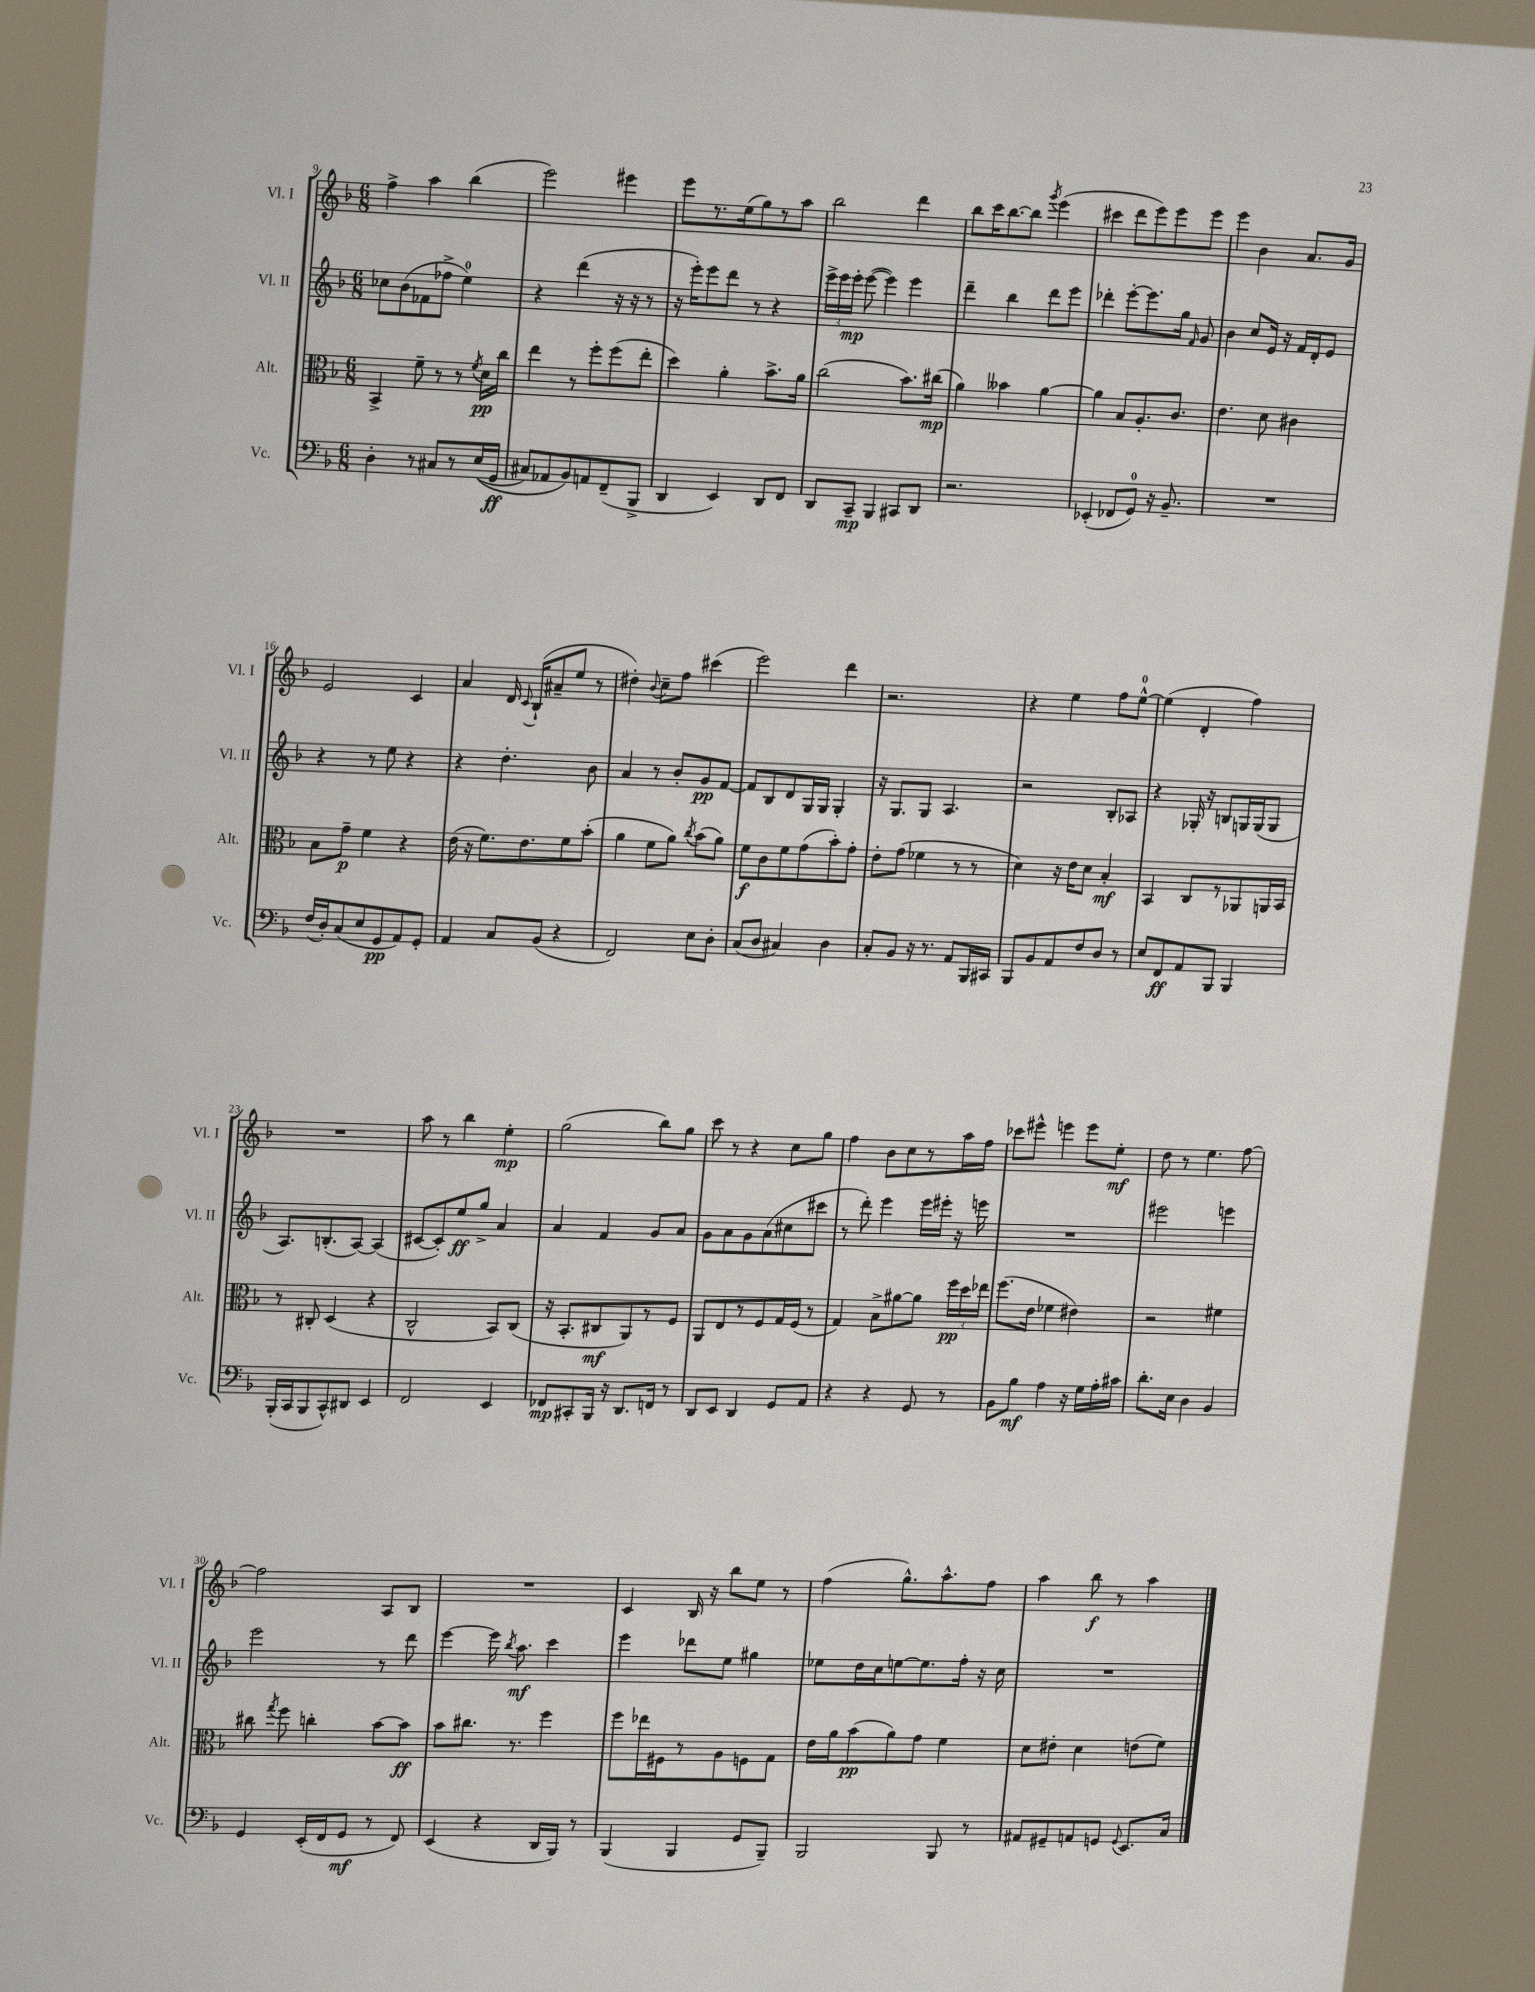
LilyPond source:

<<
\new StaffGroup <<
\new Staff = "s0" \with { instrumentName = "Vl. I" shortInstrumentName = "Vl. I" } {
    \clef treble \key f \major \numericTimeSignature \time 6/8
    \autoBeamOff f''4-> a''4 bes''4( |
    e'''2) eis'''4 |
    e'''8[ r8. e''16( g''8) r8 a''8] |
    bes''2 d'''4 |
    bes''8[ c'''16 bes''8.~ bes''8] \acciaccatura { g'''8 } e'''4( |
    cis'''4 d'''8[ e'''8) e'''8 e'''8] |
    e'''4 bes'4 a'8.[ g'16] |
    e'2 c'4 |
    a'4 d'16 \appoggiatura { c'8 } bes16[-!( ais'8-- e''8] r8 |
    dis''4-.) \appoggiatura { bes'8 } c''8[-- f''8] cis'''4( |
    e'''2) d'''4 |
    r2. |
    r4 e''4 f''8[ e''8]-0~-^ |
    e''4( d'4-. f''4) |
    R2. |
    a''8 r8 bes''4 e''4-.\mp |
    g''2( bes''8[) g''8] |
    c'''8 r8 r4 c''8[ g''8] |
    f''4 bes'8[ c''8 r8 a''16 f''16] |
    ces'''8[ eis'''8]-^ e'''4 e'''8[ e''8]-.\mf |
    d''8 r8 e''4. f''8~ |
    f''2 a8[ bes8] |
    R2. |
    c'4 bes16 r16 bes''8[ e''8] r8 |
    f''4( g''8.[-^) a''8.-^ f''8] |
    a''4 bes''8\f r8 a''4 \bar "|." |
}
\new Staff = "s1" \with { instrumentName = "Vl. II" shortInstrumentName = "Vl. II" } {
    \clef treble \key f \major \numericTimeSignature \time 6/8
    \autoBeamOff ces''8[ bes'8( fes'8 fes''8]-> e''4-0) |
    r4 d'''4( r16 r16 r8 |
    r16 e'''16[-.) e'''8 d'''8] r8 r4 |
    \tuplet 3/2 { e'''16[-> e'''16 e'''16]-.\mp } e'''8~( e'''4) e'''4 |
    d'''4-- bes''4 d'''8[ e'''8] |
    des'''4-. e'''8[~-. e'''8. g''16] \grace { f'16 } g'8 |
    bes'4 c''8[ e'16] r16 f'16[ d'16-. e'8] |
    r4 r8 e''8 r4 |
    r4 d''4.-. bes'8 |
    a'4 r8 bes'8[-. g'8\pp f'8]~ |
    f'8[ bes8 d'8 g16 g16] g4-. |
    r16 g8.[ g8] a4. |
    r2 bes8[-. aes8] |
    r4 ges16-. r16 b8[ g16 g16( g8] |
    a8.[) b8.-.( a8]~) a4( |
    cis'8[~ cis'8-.) e''8\ff g''8]-> a'4 |
    a'4 f'4 g'8[ a'8] |
    g'8[ a'8 g'8 a'8( cis''8 cis'''8] |
    r8 d'''8-.) e'''4 e'''16[ eis'''16]-. r16 e'''16 |
    R2. |
    eis'''2 e'''4 |
    e'''2 r8 d'''8 |
    e'''4~ e'''16 \acciaccatura { bes''8 } a''8.\mf c'''4 |
    e'''4 des'''8[ e''8] gis''4 |
    ees''8[ d''16 c''16 e''8~ e''8. f''16]-. r16 c''16 |
    R2. \bar "|." |
}
\new Staff = "s2" \with { instrumentName = "Alt." shortInstrumentName = "Alt." } {
    \clef alto \key f \major \numericTimeSignature \time 6/8
    \autoBeamOff bes,4-> f'8-- r8 r8 \acciaccatura { f'8 } d'16[\pp c''16] |
    e''4 r8 f''8[-. f''8( e''8]-. |
    d''4) a'4-. bes'8.[-> a'16] |
    c''2( bes'8.[) cis''16]\mp( |
    a'4) beses'4 a'4~ |
    a'4 bes8[ a8.-. c'8.] |
    e'4. d'8 cis'4 |
    bes8[ g'8]--\p f'4 r4 |
    e'16( r16 f'8.[) e'8. f'8 bes'8]-.( |
    a'4 f'8[ a'8]) \acciaccatura { c''8 } bes'8[( a'8]) |
    f'8[\f c'8 f'8 g'8( bes'8-.) g'8]-. |
    e'8[-. g'8]( fes'4 r8 r8 |
    d'4) r16 e'16[ d'8] bes4-.\mf |
    bes,4 c8[ r8 aes,8 a,16 bes,16] |
    r8 cis8-. d4( r4 |
    c2-^ bes,8[) c8]( |
    r16 bes,8.[-. cis8\mf a,8) r8 f8] |
    a,8[ e8 r8 f8 g16 f16]( r8 |
    g4) bes8[-> ais'8~ ais'8] \tuplet 3/2 { f''16[\pp d''16 ees''16] } |
    f''8.[( e'16] fes'4 eis'4) |
    r2 fis'4 |
    cis''8 \acciaccatura { g''8 } f''8 c''4-. bes'8[~ bes'8]\ff |
    bes'8[ cis''8.] r8. f''4 |
    f''8[ ees''16 fis16 r8 a8 f8 g8] |
    e'16[ a'16 bes'8\pp( a'8) g'8] f'4 |
    d'8[ eis'8]-. d'4 e'8[( f'8]) \bar "|." |
}
\new Staff = "s3" \with { instrumentName = "Vc." shortInstrumentName = "Vc." } {
    \clef bass \key f \major \numericTimeSignature \time 6/8
    \autoBeamOff d4-. r8 cis8[ r8 e16(\( g,16]\ff |
    cis8[) aes,8 bes,8\) a,8 f,8--( bes,,8]-> |
    d,4 e,4) d,8[ f,8] |
    d,8[ c,8]--\mp bes,,4 cis,8[ d,8] |
    r2. |
    ees,4-.( fes,8[ g,8]-0) r16 bes,8.-- |
    R2. |
    f16[( d16-.) c8( e8 g,8\pp a,8) g,8]-. |
    a,4 c8[ bes,8]( r4 |
    f,2) e8[ d8]-. |
    c8[( d8] cis4) d4 |
    c8[-. bes,8] r16 r8. a,8[ bes,,16 cis,16] |
    bes,,8[ bes,8 a,8 f8 d8] r8 |
    e8[ f,8\ff a,8 bes,,8] bes,,4 |
    bes,,16[-.( c,16 bes,,8 c,8-^) dis,8] e,4 |
    f,2 e,4 |
    fes,8[\mp cis,8-. bes,,16] r16 d,8.[ f,16] r8 |
    d,8[ e,8] d,4 g,8[ a,8] |
    r4 r4 g,8 r8 |
    bes,8[ bes8]\mf a4 r16 g16[ a16-. cis'16] |
    d'8.[-. e16] d4 bes,4 |
    g,4 e,16[-.( f,16 g,8]\mf r8 f,8) |
    e,4( r4 d,16[ bes,,16]) r8 |
    bes,,4( bes,,4 g,8[ bes,,8]--) |
    bes,,2 bes,,8 r8 |
    ais,8[ gis,8-- a,8 g,8] \appoggiatura { g,8 } e,8.[ c16] \bar "|." |
}
>>
>>
\layout { \context { \Score currentBarNumber = #9 } }
